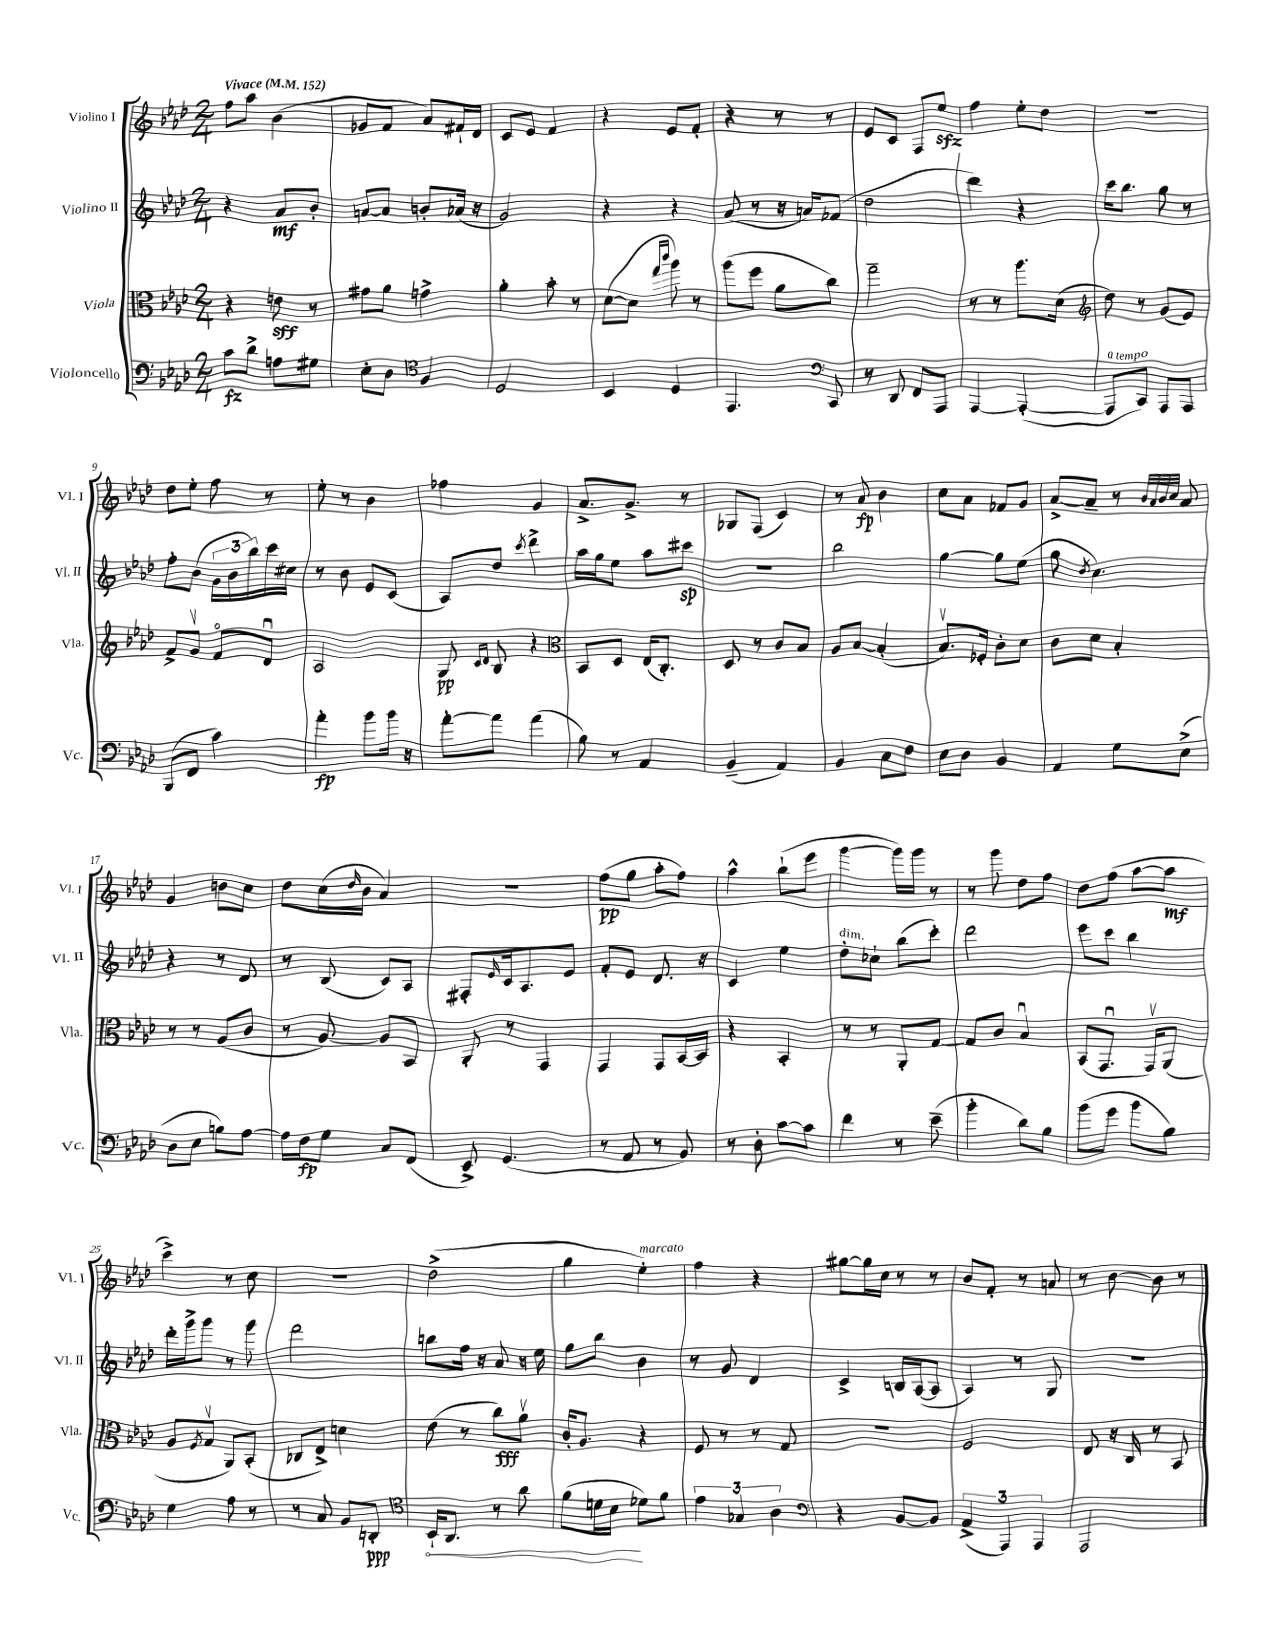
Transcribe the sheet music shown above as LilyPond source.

<<
\new StaffGroup <<
\new Staff = "s0" \with { instrumentName = "Violino I" shortInstrumentName = "Vl. I" } {
    \clef treble \key aes \major \numericTimeSignature \time 2/4 \tempo "Vivace" 4 = 152
    f''8 aes''8 bes'4( |
    ges'8 f'8 aes'8) fis'16-! des'16 |
    c'8 ees'8 f'4 |
    r4 ees'8 f'8-. |
    r4 r8 r8 |
    ees'8 c'8 f8 ees''8\sfz |
    f''4 ees''8-. des''8 |
    r2 |
    des''8 ees''8-. f''8 r8 |
    ees''8-. r8 bes'4 |
    fes''4 g'4 |
    aes'8.-> g'8.-> r8 |
    ges8 f8( c'4) |
    r8 aes'8\fp bes'4 |
    c''8 aes'8 fes'8 g'8 |
    aes'8~-> aes'8-- r8 \grace { bes'32 aes'32 bes'32 c''32 } aes'8 |
    g'4 b'8 c''8 |
    des''8 c''16( \grace { des''16 } bes'16 aes'4) |
    R2 |
    f''8\pp( g''8 aes''8-. f''8) |
    aes''4-^ bes''8-!( ees'''8 |
    g'''4~ g'''16) g'''16 r8 |
    r8 g'''8 des''8 f''8 |
    des''8 f''8( aes''8~ aes''8\mf |
    c'''4->) r8 c''8 |
    r2 |
    des''2->( |
    g''4 ees''4-.^\markup { \italic "marcato" }) |
    f''4 r4 |
    gis''8~ gis''16 c''16 r8 r8 |
    bes'8 f'8-. r8 a'8 |
    r8 bes'8~ bes'8 r8 \bar "|." |
}
\new Staff = "s1" \with { instrumentName = "Violino II" shortInstrumentName = "Vl. II" } {
    \clef treble \key aes \major \numericTimeSignature \time 2/4
    r4 aes'8\mf bes'8-. |
    a'8~ a'8 b'8-. aes'16( r16 |
    g'2) |
    r4 r4 |
    aes'8( r8 r16 a'16) fes'8( |
    des''2 |
    des'''4) r4 |
    c'''16 bes''8. g''8 r8 |
    f''8-. bes'8( \tuplet 3/2 { g'16 bes'16 bes''16) } c'''16 cis''16 |
    r8 bes'8 ees'8 c'8( |
    aes8) des''8 \acciaccatura { c'''8 } des'''4-> |
    aes''16 g''16 ees''8 aes''8 cis'''8\sp |
    R2 |
    bes''2 |
    g''4~ g''8 ees''8( |
    g''8 \acciaccatura { des''8 } c''4.) |
    r4 r8 des'8 |
    r8 bes8( c'8) aes8 |
    fis8-. \grace { ees'16 } c'16 aes8. ees'8 |
    f'8-. ees'8 des'8. r16 |
    c'4 ees''4 |
    des''8-.^\markup { \italic "dim." } ces''8-! bes''8( c'''8-.) |
    des'''2 |
    ees'''8 c'''8 bes''4 |
    des'''16-. g'''16-> g'''8 r8 g'''8 |
    des'''2 |
    b''8 f''16 r16 aes'8 r16 ees''16 |
    g''8 bes''8 bes'4 |
    r8 g'8 des'4 |
    c'4-> b16 aes16~( aes8 |
    aes4) r8 g8 |
    r2 \bar "|." |
}
\new Staff = "s2" \with { instrumentName = "Viola" shortInstrumentName = "Vla." } {
    \clef alto \key aes \major \numericTimeSignature \time 2/4
    r4 e'8\sff r8 |
    gis'8 aes'8 g'4-> |
    aes'4-. bes'8-. r8 |
    des'8~( des'8 \grace { g''16 c'''16 } aes''8) r8 |
    aes''8( f''8 aes'8 c''8) |
    g''2-- |
    r8 r8 aes''8. des'16( |
    \clef treble des''8) r8 g'8( ees'8) |
    f'8-> g'8\upbow f'8\flageolet des'8\downbow |
    aes2 |
    g8\pp \grace { c'16 des'16 } bes8 r4 |
    \clef alto bes,8 des8 ees16( c8.-.) |
    des8 r8 c'8 bes8 |
    aes8 bes8~ bes4-.( |
    bes8.\upbow) fes16-. c'8-. des'8 |
    c'8 des'8 bes4-. |
    r8 r8 aes8( c'8 |
    r8 aes8~) aes8 bes,8 |
    aes,8-. r8 g,4 |
    g,4 g,8 bes,16~ bes,16 |
    r4 bes,4-. |
    r8 r8 aes,8-. g8~ |
    g8 c'8 bes4\downbow |
    bes,8( g,8.\downbow g,16\upbow) aes,8( |
    aes8 \acciaccatura { f8 } g8\upbow aes,8) bes,8-.( |
    ces8 ees8->) d'4 |
    ees'8( r8 c''8\fff) aes'8\upbow |
    c'16-. aes8. r4 |
    f8 r8 r8 g8 |
    R2 |
    f2 |
    ees8 r16 c16 r8 bes,8 \bar "|." |
}
\new Staff = "s3" \with { instrumentName = "Violoncello" shortInstrumentName = "Vc." } {
    \clef bass \key aes \major \numericTimeSignature \time 2/4
    c'8\fz des'8-> a8 gis8 |
    ees8-. des8 \clef tenor f4 |
    des2 |
    bes,4 des4 |
    ees,4. \clef bass c,8 |
    r8 des,8 f,8 aes,,8 |
    aes,,4~ aes,,4~-.( |
    aes,,8^\markup { \italic "a tempo" } c,8) aes,,8 aes,,8 |
    bes,,8( f,8 c'4) |
    aes'4-.\fp bes'8 bes'16 r16 |
    aes'8~-. aes'8 aes'4( |
    bes8) r8 aes,4 |
    bes,4--( aes,4) |
    bes,4 c8 f8 |
    ees8 des8 bes,4 |
    aes,4 g8 ees8->( |
    des8 ees8 b8) aes8~ |
    aes16 f16\fp g8 c8 f,8( |
    ees,8->) g,4.( |
    r8 aes,8 r8 bes,8) |
    r8 des8-. c'8~ c'8 |
    f'4 r8 ees'8--( |
    bes'4-. des'8) bes8 |
    bes'8( g'8 bes'8 bes8) |
    g4 aes8 r8 |
    r8 c8 bes,8 d,8-.\ppp |
    \clef tenor \once \override Hairpin.circled-tip = ##t bes,16-!\< aes,8. r8 aes'8 |
    f'8( d'16 bes16\! des'8) f'8 |
    \tuplet 3/2 { ees'4 ges4 aes4 } |
    \clef bass r4 bes,8~ bes,8 |
    \tuplet 3/2 { aes,4->( aes,,4) aes,,4 } |
    aes,,2 \bar "|." |
}
>>
>>
